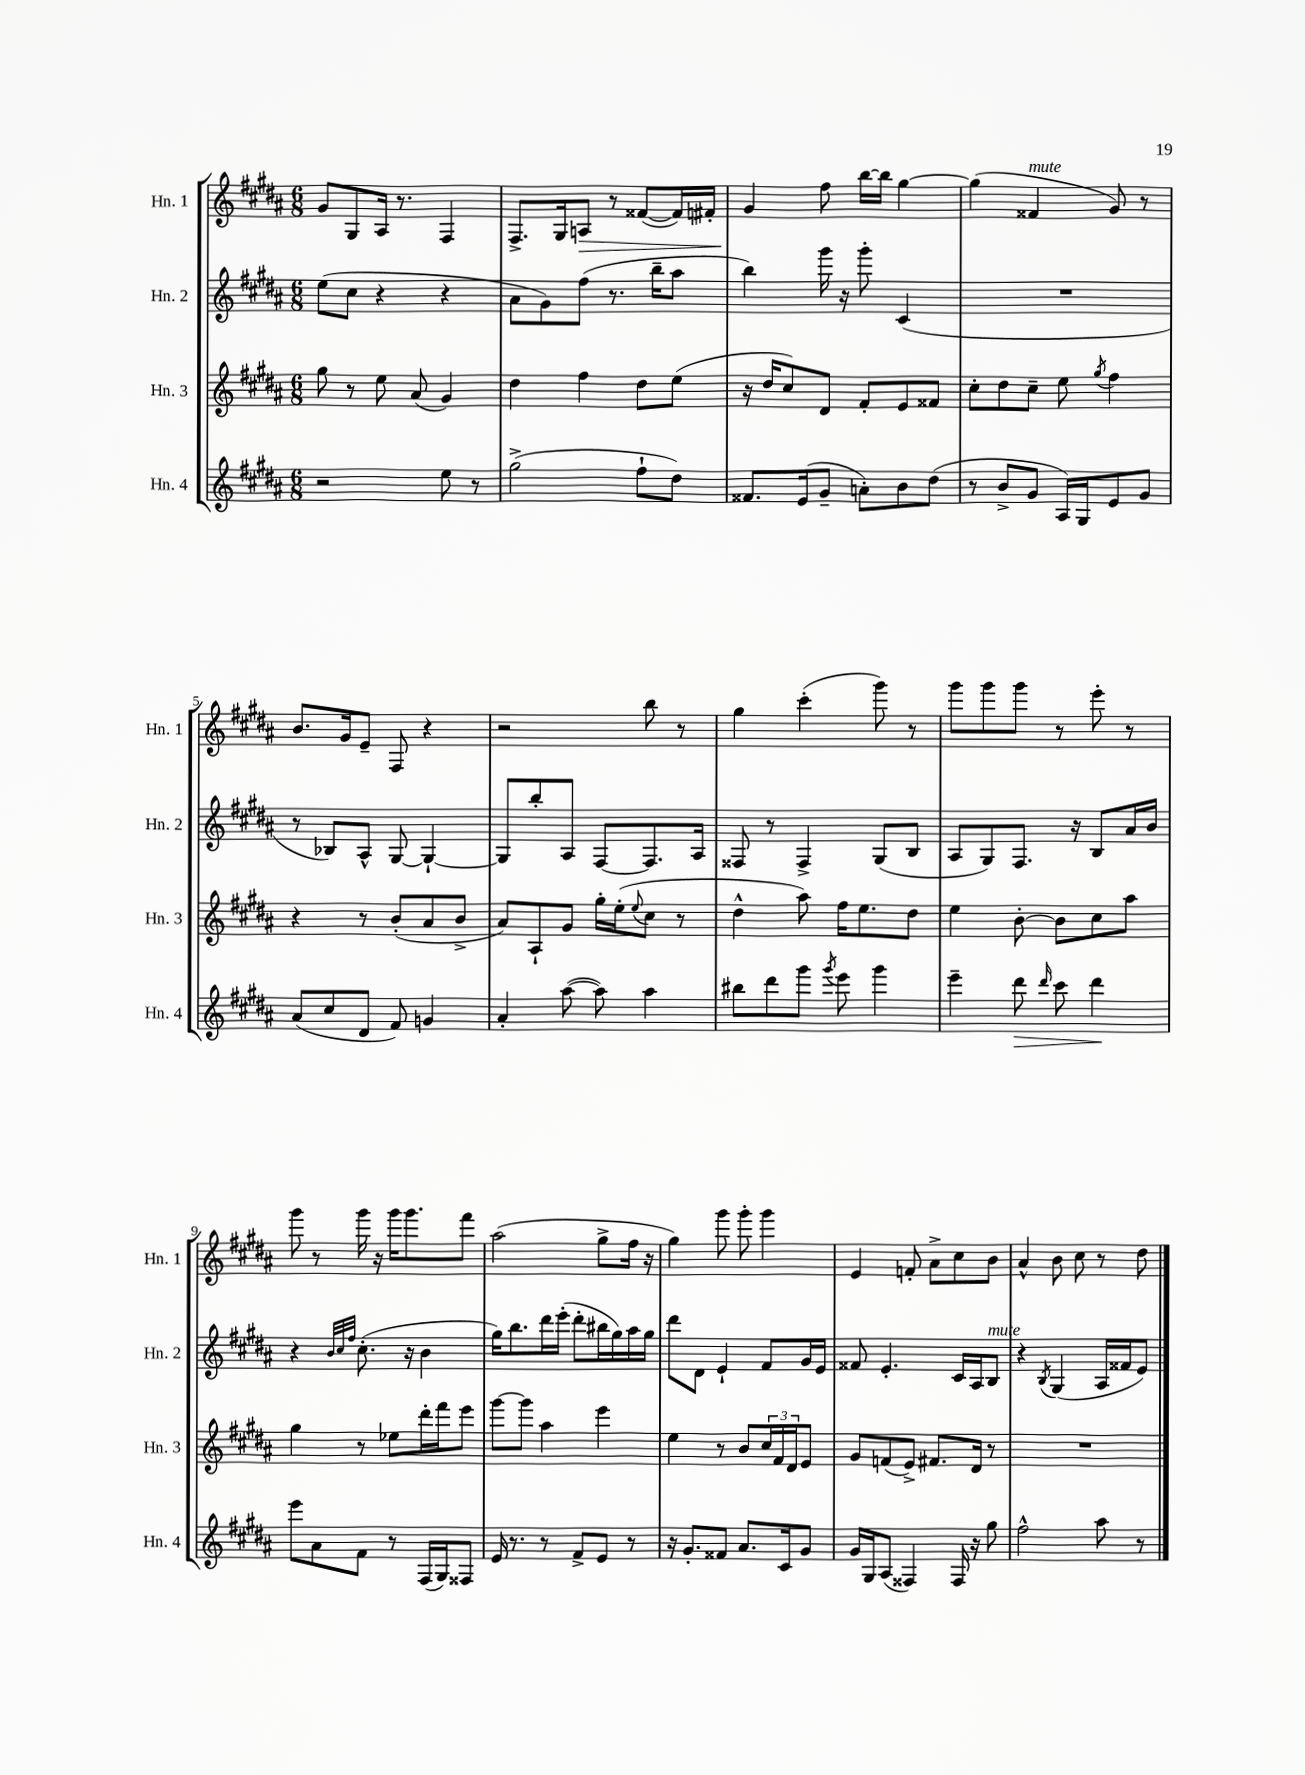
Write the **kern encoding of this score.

**kern	**kern	**kern	**kern
*staff4	*staff3	*staff2	*staff1
*clefG2	*clefG2	*clefG2	*clefG2
*k[f#c#g#d#a#]	*k[f#c#g#d#a#]	*k[f#c#g#d#a#]	*k[f#c#g#d#a#]
*M6/8	*M6/8	*M6/8	*M6/8
2r	8gg#	(8ee	8g#
.	8r	8cc#	8G#
.	8ee	4r	16A#
.	.	.	8.r
.	(8a#	.	.
8ee	4g#)	4r	4F#
8r	.	.	.
=	=	=	=
(2gg#^	4dd#	8a#	8.F#^
.	.	8g#)	.
.	.	.	16G#
.	4ff#	(8ff#	8A
.	.	8.r	8r
8ff#`	8dd#	.	([8f##
.	.	16bb~	.
8dd#)	(8ee	8aa#	16f##])
.	.	.	16f#'
=	=	=	=
8.f##	16r	4bb)	4g#
.	16dd#	.	.
.	8cc#)	.	.
(16e	.	.	.
8g#~	8d#	16ggg#	8ff#
.	.	16r	.
8a')	8f#'	8ggg#'	[16bb
.	.	.	16bb]
8b	8e	(4c#	[4gg#
(8dd#	8f##	.	.
=	=	=	=
8r	8cc#'	2.r	(4gg#]
8b^	8dd#	.	.
8g#	8cc#~	.	4f##
16A#)	8ee	.	.
16G#	.	.	.
.	8qgg#	.	.
8e	4ff#	.	8g#)
8g#	.	.	8r
=	=	=	=
(8a#	4r	8r	8.b
8cc#	.	8B-)	.
.	.	.	16g#
8d#	8r	8A#^^	8e~
8f#)	(8b'	[8G#	8F#
4g	8a#	4G#`_	4r
.	8b^	.	.
=	=	=	=
4a#'	8a#)	8G#]	2r
.	8A#`	8bb'	.
([8aa#	8g#	8A#	.
8aa#])	16gg#'	[8F#	.
.	(16ee'	.	.
.	8qqee	.	.
4aa#	8cc#	8.F#]	8bb
.	8r	.	8r
.	.	16A#	.
=	=	=	=
8bb#	4dd#^^	8F##	4gg#
8ddd#	.	8r	.
8ggg#	8aa#)	4F##^	(4ccc#'
8qggg#	.	.	.
8eee	16ff#	.	.
.	8.ee	.	.
4ggg#	.	(8G#	8ggg#)
.	8dd#	8B	8r
=	=	=	=
4eee~	4ee	8A#	8ggg#
.	.	8G#)	8ggg#
8ddd#	[8b'	8.F#	8ggg#
16qqddd#	.	.	.
8ccc#	8b]	.	8r
.	.	16r	.
4ddd#	8cc#	8B	8eee'
.	8aa#	16a#	8r
.	.	16b	.
=	=	=	=
8eee	4gg#	4r	8ggg#
8a#	.	.	8r
.	.	32qqb	.
.	.	32qqcc#	.
.	.	32qqff#	.
8f#	8r	(8.cc#'	16ggg#
.	.	.	16r
8r	8ee-	.	16ggg#
.	.	16r	8.ggg#
(16F#	16ddd#'	4b	.
16G#)	16fff#	.	.
8F##	8eee	.	8fff#
=	=	=	=
16e	[8ggg#	16gg#)	(2aa#
8.r	.	8.bb	.
.	8ggg#]	.	.
8r	4aa#	16ddd#	.
.	.	(16eee'	.
8f#^	.	8ddd#'	.
8e	4eee	16bb#	8gg#^
.	.	16gg#)	.
8r	.	16aa#	16ff#
.	.	16gg#	16r
=	=	=	=
16r	4ee	8ddd#	4gg#)
8.g#'	.	.	.
.	.	8d#	.
8f##	8r	4e`	8ggg#
8.a#	8b	.	8ggg#'
.	24cc#	8f#	4ggg#
.	24f#	.	.
16c#	.	.	.
.	24d#	.	.
8g#	8e	16g#	.
.	.	16e	.
=	=	=	=
16g#	8g#	8f##	4e
16G#	.	.	.
(8A#	(8f	4.e'	.
4F##)	8e^)	.	8f'
.	8.f#	.	8a#^
16F##	.	16c#	8cc#
16r	16d#	16A#	.
8gg#	8r	8B	8b
=	=	=	=
2ff#^^	2.r	4r	4a#^^
.	.	8qB	.
.	.	(4G#	8b
.	.	.	8cc#
8aa#	.	16A#	8r
.	.	16f##	.
8r	.	8e)	8dd#
==	==	==	==
*-	*-	*-	*-
